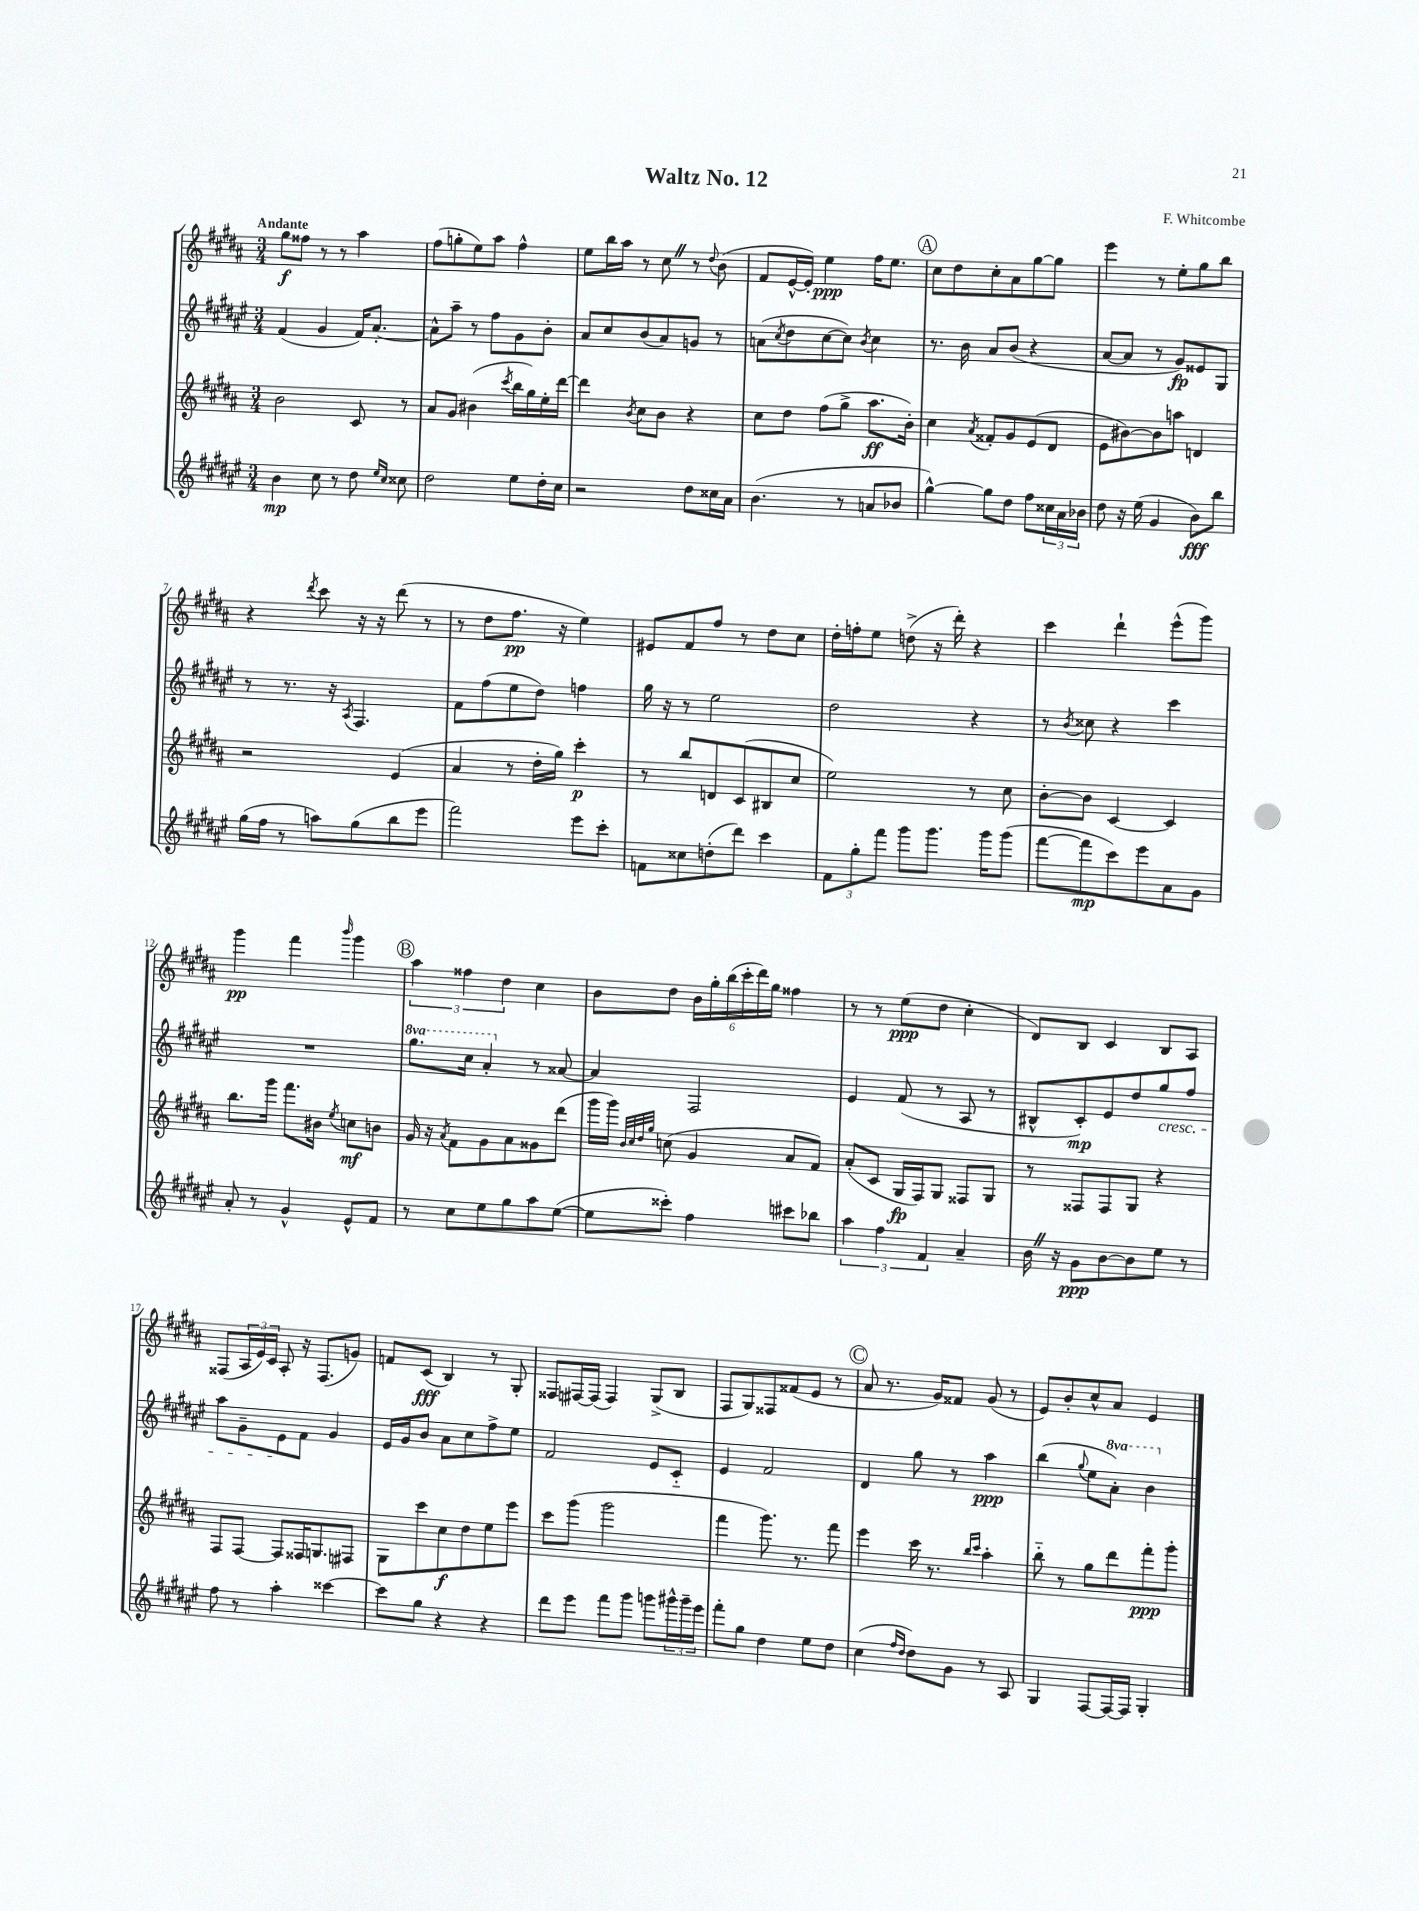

**kern	**kern	**kern	**kern
*staff4	*staff3	*staff2	*staff1
*clefG2	*clefG2	*clefG2	*clefG2
*k[f#c#g#d#a#e#]	*k[f#c#g#d#a#]	*k[f#c#g#d#a#e#]	*k[f#c#g#d#a#]
*M3/4	*M3/4	*M3/4	*M3/4
4b	2b	(4f#	8gg#
.	.	.	8ff##
8cc#	.	4g#	8r
8r	.	.	8r
8dd#	8c#	16f#)	4aa#
.	.	[8.a#'	.
16qqee#	.	.	.
16qqcc#	.	.	.
8cc##	8r	.	.
=	=	=	=
2dd#	8a#	8a#^^]	(8ff#
.	8g#	8aa#~	8gg'
.	(4b#	8r	8ee)
.	.	8ff#	8aa#
.	8qccc#	.	.
8ee#	16bb	8g#	4ff#^^
.	16gg#)	.	.
16dd#'	16ee'	8b'	.
16cc#	[16ddd#	.	.
=	=	=	=
2r	4ddd#]	8a#	8ee
.	.	8cc#	16bb
.	.	.	16aa#
.	8qb	.	.
.	8cc#	(8b	8r
.	8b	8a#)	8cc#
8dd#	4r	8g	8r
.	.	.	8qqdd#
16cc##	.	8r	(8b
16a#	.	.	.
=	=	=	=
(4.b	8cc#	(8a	8f#
.	.	8qcc#	.
.	8dd#	8dd#	[16e^^
.	.	.	16e'])
.	(8ff#	[8cc#	4ee
8r	8gg#^	8cc#])	.
.	.	8qb	.
8a	8.aa#	4cc#	16ff#
.	.	.	8.ee
8b-	.	.	.
.	16b')	.	.
=	=	=	=
[4gg#^^)	4cc#	8.r	8cc#
.	.	.	8dd#
.	.	16b	.
.	8qa#	.	.
8gg#]	8f##'	8a#	8cc#'
8dd#	8g#	(8b	8a#
8ff#	(8e	4r	[8gg#
24cc##	8d#	.	8gg#]
24a#	.	.	.
24b-	.	.	.
=	=	=	=
8dd#	8e	[8a#	4eee
16r	[8b#)	8a#]	.
(16ee#	.	.	.
4g#	8b#]	8r	8r
.	8aa	8g#)	8ee'
8b)	4d	8e##	8gg#
8bb	.	8G#	8bb
=	=	=	=
(16gg#	2r	8r	4r
16ff#	.	.	.
8r	.	8.r	.
.	.	.	8qddd#
8aa)	.	.	8ccc#
.	.	16r	.
.	.	8qA#	.
(8gg#	.	4.F#	16r
.	.	.	16r
8bb	(4e	.	(8ddd#
8eee#	.	.	8r
=	=	=	=
2fff#)	4a#	8f#	8r
.	.	(8ff#	8dd#
.	8r	8ee#	8.ff#
.	16dd#'	8dd#)	.
.	16gg#)	.	16r
8eee#	4ccc#'	4ff	4ee)
8ccc#'	.	.	.
=	=	=	=
8f	8r	16gg#	8e#
.	.	16r	.
8cc##	8bb	8r	8f#
(8dd'	8d	2ee#	8ff#
8ddd#)	(8c#	.	8r
4ccc#	8B#	.	8dd#
.	8cc#	.	8cc#
=	=	=	=
12f#	2ee)	2dd#	16dd#'
.	.	.	16ff'
12gg#'	.	.	.
.	.	.	8ee
12fff#	.	.	.
8ggg#	.	.	(8dd^
8.ggg#	.	.	16r
.	.	.	16ddd#')
.	8r	4r	4r
16ggg#	.	.	.
(8ggg#	8cc#	.	.
=	=	=	=
[8fff#	[8b'	8r	4ccc#
.	.	8qb	.
8fff#]	8b]	8cc##	.
8ccc#)	[4c#	4r	4ddd#`
8eee#	.	.	.
8a#	4c#]	4ccc#	(8eee^^
8g#	.	.	8ggg#)
=	=	=	=
8a#'	8.bb	2.r	4ggg#
8r	.	.	.
.	16ggg#	.	.
4g#^^	8.fff#	.	4fff#
.	16b#	.	.
.	8qee	.	16qqbbb
8e#^^	8cc	.	4ggg#
8f#	8b	.	.
=	=	=	=
8r	16g#	8.ggg#	6aa#
.	16r	.	.
.	8qa#	.	.
8cc#	8f#	.	.
.	.	.	6ff##
.	.	16ccc#	.
8ee#	8g#	4aa#'	.
.	.	.	6dd#
8gg#	8a#	.	.
8aa#	8g##	8r	4cc#
([8ee#	(8ddd#	[8a##	.
=	=	=	=
8ee#]	16ggg#	4a##]	8b
.	16ggg#)	.	.
.	32qqb	.	.
.	32qqcc#	.	.
.	32qqdd#	.	.
.	32qqgg#	.	.
8ccc##')	(8cc	.	8dd#
4ff#	4g#	2F#	24b
.	.	.	24gg#'
.	.	.	(24bb
.	.	.	24ccc#'
.	.	.	24ddd#)
.	.	.	24gg#
8ccc#	8a#	.	4ff##
8bb-	8f#)	.	.
=	=	=	=
6aa#	(8a#'	4e#	8r
.	8c#	.	8r
6ff#	.	.	.
.	16G#	(8f#	(8ee
.	16F#)	.	.
6f#	.	.	.
.	8G#	8r	8dd#
4a#~	8F##	8A#	4cc#'
.	8G#	8r	.
=	=	=	=
16b	8r	8B#^^	8d#)
16r	.	.	.
8g#	8F##	8c#')	8B
[8b	8F##	8e#	4c#
8b]	8G#	8dd#	.
8ee#	4r	8gg#	8B
8r	.	8ff#	8A#
=	=	=	=
8ff#	8F#	8aa#	(8F##
8r	[8F#	8g#~	24A#
.	.	.	24e)
.	.	.	24c#
4aa#'	8F#]	8e#	8A#'
.	16F##	8f#	16r
.	8.G	.	(8.F##
[4ccc##	.	4g#	.
.	8F#	.	8g)
=	=	=	=
8ccc##]	8G#	16e#	8f
.	.	16g#	.
8gg#	8ccc#	8b	(8c#
4r	8cc#	8a#	4B)
.	8dd#	8cc#	.
4r	8ee	8ff#^	8r
.	8eee	8ee#	8G#'
=	=	=	=
8ddd#	8ccc#	2f#	8F##
8eee#	(8ggg#	.	[16F#
.	.	.	(16F#]
8fff#	2ggg#	.	4F#)
8ggg#	.	.	.
8ggg	.	8e#	(8G#^
24ggg#^^	.	8c#'~	8B
24ggg#~	.	.	.
24eee#	.	.	.
=	=	=	=
8fff#'	4fff#	4e#	8F#
8gg#	.	.	8G#)
4dd#	8.ggg#)	2f#	8F##
.	.	.	(8f##
.	8.r	.	.
8ee#	.	.	8e
8dd#	8fff#	.	8r
=	=	=	=
(4cc#	4eee	4d#	8a#
.	.	.	8.r
16qqff#	.	.	.
16qqdd#	.	.	.
8dd#)	16ccc#	8gg#	.
.	8.r	.	16g#)
8g#	.	8r	8f##
.	16qqbb	.	.
.	16qqccc#	.	.
8r	4aa#'	4aa#	(8g#
8A#	.	.	8r
=	=	=	=
4G#	8bb'~	(4bb	8e)
.	8r	.	8b'
.	.	8qqgg#	.
[8F#	8gg#	8ee#	8cc#^^
16F#_	8ddd#	8aa#')	8a#
16F#]	.	.	.
4G#'	8fff#'	4bb	4e
.	8ggg#'	.	.
==	==	==	==
*-	*-	*-	*-
